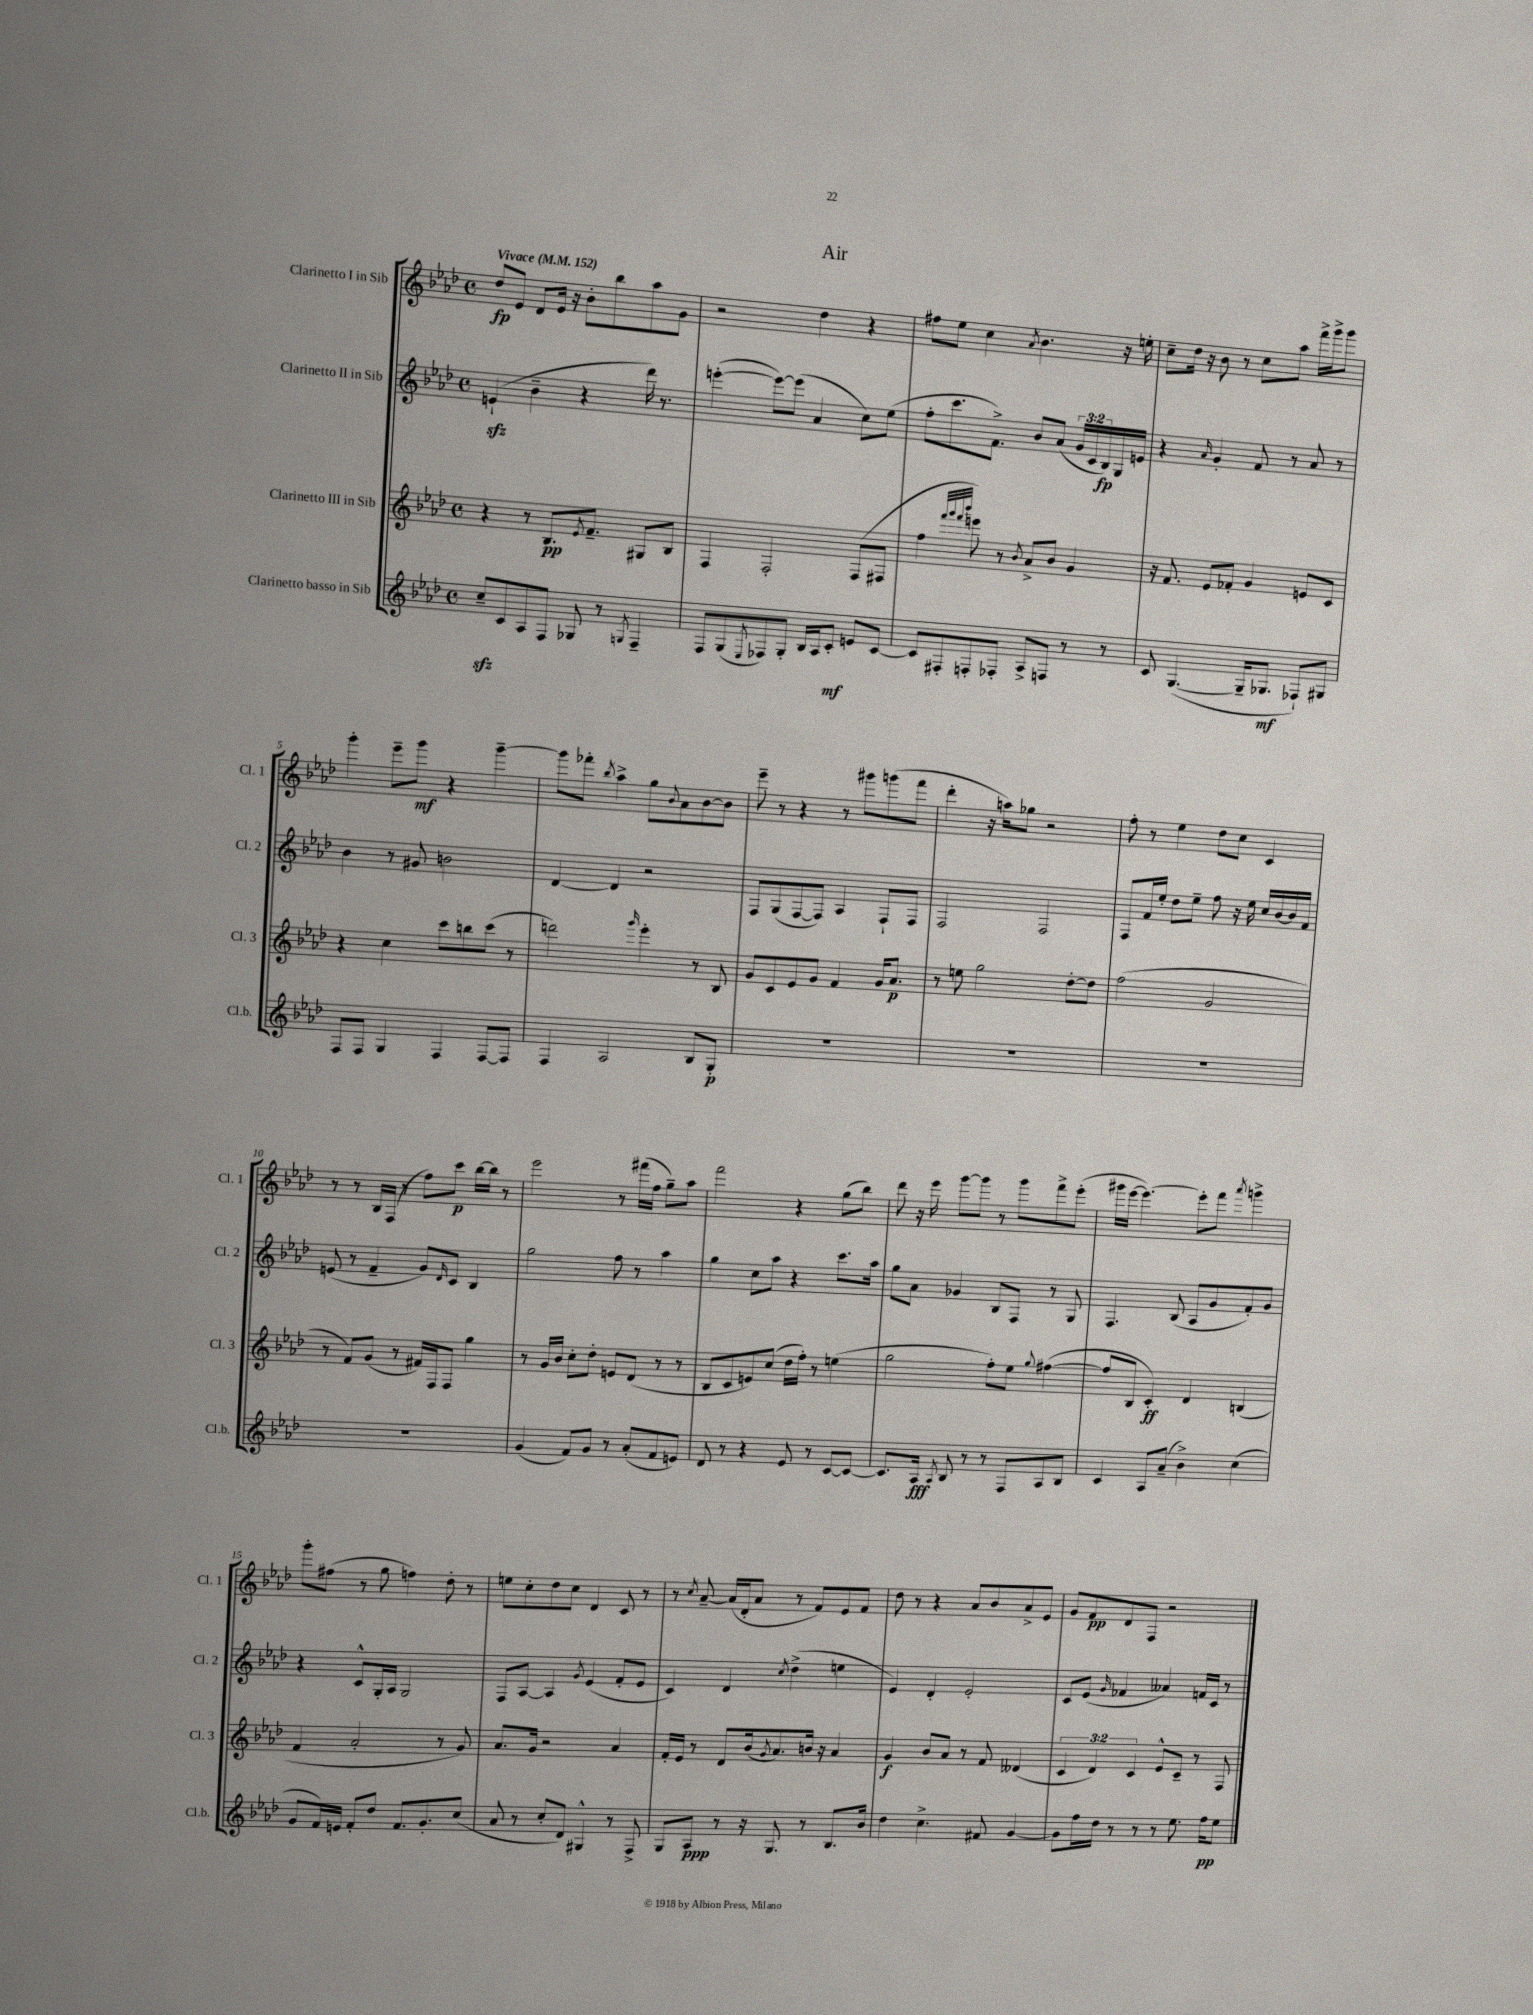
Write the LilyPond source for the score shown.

\header { title = "Air" }
<<
\new StaffGroup <<
\new Staff = "s0" \with { instrumentName = "Clarinetto I in Sib" shortInstrumentName = "Cl. 1" } {
    \clef treble \key aes \major \defaultTimeSignature \time 4/4 \tempo "Vivace" 4 = 152
    des''8\fp ees'8 des'8 ees'16 r16 bes'8-. bes''8 aes''8 g'8 |
    r2 des''4 r4 |
    fis''8 ees''8 c''4 \acciaccatura { aes'8 } bes'4. r16 e''16-. |
    c''8-- des''16 r16 bes'8 r8 c''8 aes''8 f'''16-> g'''16-> g'''8 |
    g'''4-. ees'''8-- g'''8\mf r4 g'''4~-- |
    g'''8 fes'''8-. \acciaccatura { bes''8 } aes''4-> g''8 \appoggiatura { bes'8 } aes'8 bes'8~ bes'8 |
    ees'''8-- r8 r4 r8 gis'''8 g'''8( f'''8 |
    des'''4-. r16 a''16) ges''8 r2 |
    f''8-. r8 ees''4 des''8 c''8 c'4 |
    r8 r8 bes16 f16( r8 f''8) c'''8\p bes''16~ bes''16 r8 |
    ees'''2 r8 fis'''16( f''16 g''8--) aes''8 |
    f'''2 r4 g''8( bes''8) |
    des'''8 r16 ees'''16 g'''8~ g'''8 r8 g'''8 f'''8-> ees'''8-.( |
    gis'''16 ees'''16~ ees'''4.~) ees'''8-. f'''8 \acciaccatura { aes'''8 } g'''4-> |
    g'''8-. fis''8( r8 g''8 f''4) des''8-. r8 |
    e''8 c''8-. des''8 c''8 des'4 c'8 r8 |
    r8 \acciaccatura { c''8 } aes'8~-- aes'16( des'16-. aes'8 r8 f'8) ees'8 f'8 |
    des''8 r8 r4 aes'8 bes'8 aes'8-> ees'8 |
    g'8 f'8\pp des'8 f8 r2 \bar "|." |
}
\new Staff = "s1" \with { instrumentName = "Clarinetto II in Sib" shortInstrumentName = "Cl. 2" } {
    \clef treble \key aes \major \defaultTimeSignature \time 4/4 \override Staff.TupletNumber.text = #tuplet-number::calc-fraction-text
    e'4-!\sfz( bes'4-- r4 des'''16) r8. |
    e'''4~-.( e'''8~) e'''8( aes'4 c''8) ees''8( |
    f''8-. c'''8. f'8.->) bes'8 aes'8( \tuplet 3/2 { g'16 c'16 bes16\fp) } g16 e'16 |
    r4 \grace { aes'16 } g'4-. f'8 r8 aes'8 r8 |
    bes'4 r8 gis'8 b'2 |
    des'4~ des'4 r2 |
    f8 g8( f8~ f8) aes4 f8-! f8 |
    f2 f2 |
    f8 f'16 ees''16-. des''8 ees''8-- f''8 r16 ees''16 c''16 bes'16~ bes'16 f'16 |
    e'8( r8 f'4-- g'8) \grace { des'16 } c'8 bes4 |
    g''2 f''8 r8 aes''4 |
    g''4 c''8 aes''8 r4 c'''8. aes''16 |
    g''8 aes'8 ges'4 bes8 f8 r8 g8 |
    f4. bes8( aes8 g'8 f'8-.) g'8 |
    r4 c'8-^ g16-. aes16 g2 |
    f8 aes8~ aes4 \acciaccatura { g'8 } ees'4( f'8-. ees'8 |
    c'4) des'4 \acciaccatura { c''8 } des''4->( e''4 |
    ees'4) des'4-. ees'2-. |
    c'8 ees'8( \grace { g'16 } fes'4 aeses'4) f'16 c'16 r8 \bar "|." |
}
\new Staff = "s2" \with { instrumentName = "Clarinetto III in Sib" shortInstrumentName = "Cl. 3" } {
    \clef treble \key aes \major \defaultTimeSignature \time 4/4 \override Staff.TupletNumber.text = #tuplet-number::calc-fraction-text
    r4 r8 bes8.\pp \acciaccatura { ees'8 } f'8.-- gis8 bes8 |
    f4 f2-. f8( fis8 |
    f''4 \grace { f'''32 g'''32 f'''32 bes'''32 } e'''8) r8 \acciaccatura { bes'8 } aes'8-> bes'8 g'4 |
    r16 f'8. ees'8 fes'8-. g'4 e'8 c'8 |
    r4 c''4 c'''8 b''8 c'''8( r8 |
    d'''2) \grace { g'''16 } ees'''4-. r8 bes8 |
    g'8 c'8 ees'8 g'8 f'4 g'16 aes'8.\p |
    r8 e''8 g''2 des''8~-. des''8 |
    f''2( g'2 |
    r8 f'8) g'8( r8 fis'16) f16 f8 g''4 |
    r8 g'16 bes'16 c''8-. des''8-. e'8 des'8( r8 r8 |
    bes8 c'8 e'8) c''8( des''16 f''16-.) r8 e''4( |
    g''2 f''8-.) ees''8 \appoggiatura { g''8 } fis''4~( |
    fis''8 bes8 c'4-.\ff) des'4 b4( |
    f'4 aes'2-. r8 g'8) |
    aes'8. g'16 r2 aes'4 |
    f'16-. ees'16 r8 des'8 bes'16( \acciaccatura { g'8 } aes'8.) b'16 r16 aes'4 |
    g'4\f bes'8 aes'8 r8 f'8 deses'4( |
    \tuplet 3/2 { c'4 des'4) c'4 } ees'8-^ c'8-- r8 f8 \bar "|." |
}
\new Staff = "s3" \with { instrumentName = "Clarinetto basso in Sib" shortInstrumentName = "Cl.b." } {
    \clef treble \key aes \major \defaultTimeSignature \time 4/4
    c''8--\sfz c'8 aes8 f8 ges8 r8 \acciaccatura { g8 } f4-- |
    f8 g8( \acciaccatura { ees8 } fes8) g8-. bes16 aes16 c'8-.\mf e'8 c'8~ |
    c'8 fis8-. f8-. fes8-. aes8-> f8 r8 r8 |
    c'8 g4.~( g16-- ges8.\mf fes8-!) gis8 |
    f8 f8 g4 f4 f8~ f8 |
    f4 aes2 bes8 g8-.\p |
    R1 |
    R1 |
    R1 |
    R1 |
    g'4( f'8) g'8 r8 aes'8-.( f'8 e'8) |
    des'8 r8 r4 ees'8 r8 c'8~ c'8~ |
    c'8. aes16\fff \acciaccatura { aes8 } bes8 r8 r8 f8 aes8 bes8 |
    c'4 aes8 aes'8--( bes'4->) c''4( |
    g'8 f'16) e'16 f'8-. des''8 f'8. g'8.-. c''8( |
    aes'8 r8 c''8-. des'8) gis4-^ r8 f8-> |
    g8 aes8\ppp r8 r16 g8. r8 bes8. bes'16 |
    des''4 c''4.-> fis'8 g'4~ |
    g'8 f''16 des''16 r8 r8 r8 ees''8. f''16\pp ees''8 \bar "|." |
}
>>
>>
